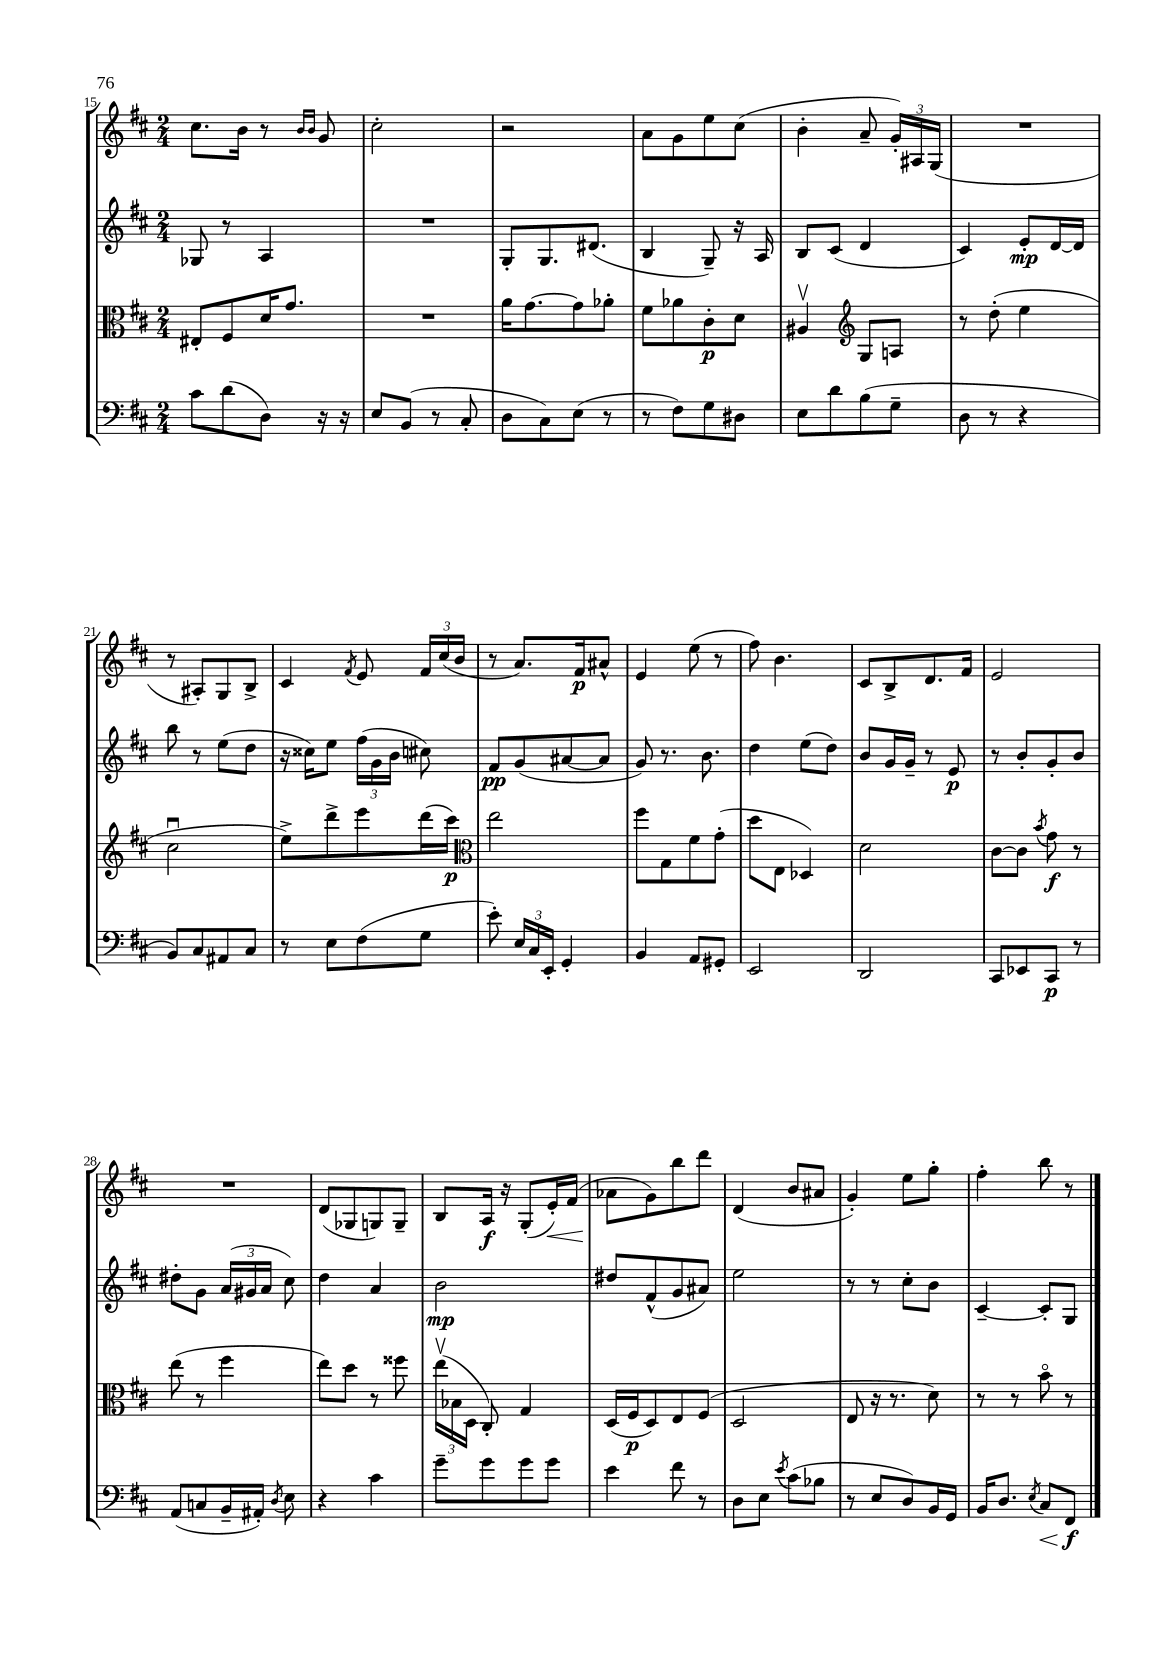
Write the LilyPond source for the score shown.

<<
\new StaffGroup <<
\new Staff = "s0" {
    \clef treble \key d \major \numericTimeSignature \time 2/4
    \autoBeamOff cis''8.[ b'16] r8 \grace { b'16[ b'16] } g'8 |
    cis''2-. |
    r2 |
    a'8[ g'8 e''8 cis''8]( |
    b'4-. a'8-- \tuplet 3/2 { g'16[-.) ais16 g16]( } |
    R2 |
    r8 ais8[-.) g8 b8]-> |
    cis'4 \acciaccatura { fis'8 } e'8 \tuplet 3/2 { fis'16[ cis''16( b'16] } |
    r8 a'8.[) fis'16\p ais'8]-^ |
    e'4 e''8( r8 |
    fis''8) b'4. |
    cis'8[ b8-> d'8. fis'16] |
    e'2 |
    R2 |
    d'8[( ges8 g8) g8]-- |
    b8[ a16]\f r16 g8[-.( e'16-.\<) fis'16]( |
    aes'8[\! g'8) b''8 d'''8] |
    d'4( b'8[ ais'8] |
    g'4-.) e''8[ g''8]-. |
    fis''4-. b''8 r8 \bar "|." |
}
\new Staff = "s1" {
    \clef treble \key d \major \numericTimeSignature \time 2/4
    \autoBeamOff ges8 r8 a4 |
    R2 |
    g8[-. g8. dis'8.]( |
    b4 g8--) r16 a16 |
    b8[ cis'8]( d'4 |
    cis'4) e'8[-.\mp d'16~ d'16] |
    b''8 r8 e''8[( d''8] |
    r16 cisis''16[) e''8] \tuplet 3/2 { fis''16[( g'16 b'16] } cis''8) |
    fis'8[\pp g'8( ais'8~ ais'8] |
    g'8) r8. b'8. |
    d''4 e''8[( d''8]) |
    b'8[ g'16 g'16]-- r8 e'8\p |
    r8 b'8[-. g'8-. b'8] |
    dis''8[-. g'8] \tuplet 3/2 { a'16[( gis'16 a'16] } cis''8) |
    d''4 a'4 |
    b'2\mp |
    dis''8[ fis'8-^( g'8 ais'8]) |
    e''2 |
    r8 r8 cis''8[-. b'8] |
    cis'4~-- cis'8[-. g8] \bar "|." |
}
\new Staff = "s2" {
    \clef alto \key d \major \numericTimeSignature \time 2/4
    \autoBeamOff eis8[-. fis8 d'16 g'8.] |
    R2 |
    a'16[ g'8.~ g'8 aes'8]-. |
    fis'8[ aes'8 cis'8-.\p d'8] |
    ais4\upbow \clef treble g8[ a8] |
    r8 d''8-.( e''4 |
    cis''2\downbow |
    e''8[->) d'''8-> e'''8 d'''16( cis'''16]\p) |
    \clef alto e''2 |
    fis''8[ g8 fis'8 g'8]-.( |
    d''8[ e8] des4) |
    d'2 |
    cis'8[~ cis'8] \acciaccatura { b'8 } g'8\f r8 |
    e''8( r8 fis''4 |
    e''8[) d''8] r8 fisis''8 |
    \tuplet 3/2 { e''16[\upbow( bes16 d16] } cis8-.) g4 |
    d16[( fis16\p d8) e8 fis8]( |
    d2 |
    e8 r16 r8. d'8) |
    r8 r8 b'8\flageolet r8 \bar "|." |
}
\new Staff = "s3" {
    \clef bass \key d \major \numericTimeSignature \time 2/4
    \autoBeamOff cis'8[ d'8( d8]) r16 r16 |
    e8[ b,8]( r8 cis8-. |
    d8[ cis8) e8]( r8 |
    r8 fis8[) g8 dis8] |
    e8[ d'8 b8( g8]-- |
    d8 r8 r4 |
    b,8[) cis8 ais,8 cis8] |
    r8 e8[ fis8( g8] |
    e'8-.) \tuplet 3/2 { e16[ cis16 e,16]-. } g,4-. |
    b,4 a,8[ gis,8]-. |
    e,2 |
    d,2 |
    cis,8[ ees,8 cis,8]\p r8 |
    a,8[( c8 b,16-- ais,16]-.) \acciaccatura { d8 } e8 |
    r4 cis'4 |
    g'8[-- g'8 g'8 g'8] |
    e'4 fis'8 r8 |
    d8[ e8] \acciaccatura { e'8 } cis'8[( bes8] |
    r8 e8[ d8) b,16 g,16] |
    b,16[ d8.] \acciaccatura { e8 } cis8[\< fis,8]\f\! \bar "|." |
}
>>
>>
\layout { \context { \Score currentBarNumber = #15 } }
